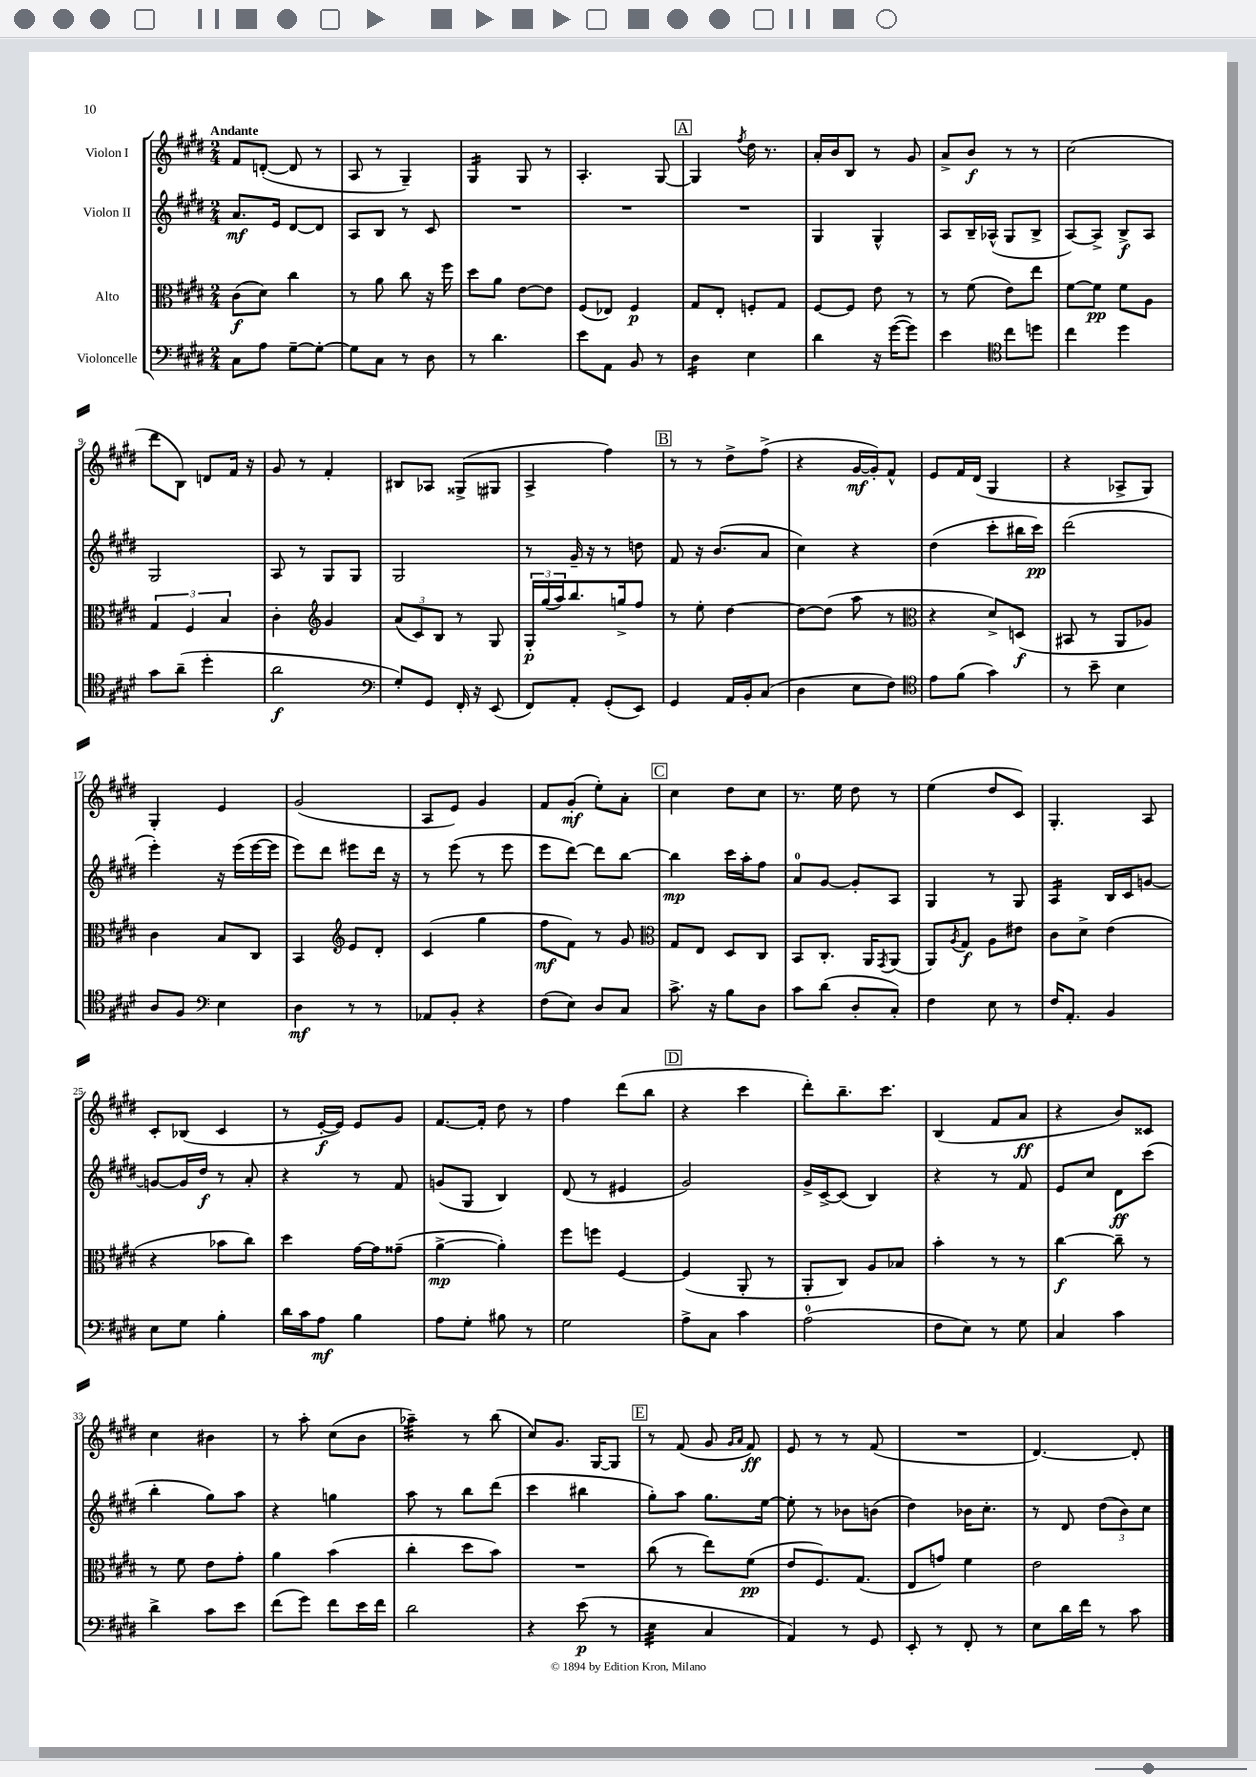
<<
\new StaffGroup <<
\new Staff = "s0" \with { instrumentName = "Violon I" } {
    \clef treble \key e \major \numericTimeSignature \time 2/4 \tempo "Andante"
    fis'8 d'8~-.( d'8 r8 |
    a8 r8 gis4--) |
    gis4:16 gis8 r8 |
    a4.-. gis8~ |
    \mark \markup { \box "A" } gis4 \acciaccatura { fis''8 } dis''16 r8. |
    a'16-. b'16 b8 r8 gis'8 |
    a'8-> b'8\f r8 r8 |
    cis''2( |
    dis'''8 b8) d'8 fis'16 r16 |
    gis'8 r8 fis'4-. |
    bis8 aes8 gisis8->( gis8 |
    a4-> fis''4) |
    \mark \markup { \box "B" } r8 r8 dis''8-> fis''8->( |
    r4 gis'16~\mf gis'16-.) fis'8-^ |
    e'8 fis'16 dis'16( gis4 |
    r4 aes8-> gis8) |
    gis4-. e'4 |
    gis'2( |
    a8 e'8) gis'4 |
    fis'8 gis'8-.\mf( e''8-.) a'8-. |
    \mark \markup { \box "C" } cis''4 dis''8 cis''8 |
    r8. e''16 dis''8 r8 |
    e''4( dis''8 cis'8) |
    gis4.-. a8 |
    cis'8-. bes8( cis'4 |
    r8 e'16~-.\f e'16) e'8 gis'8 |
    fis'8.~ fis'16-. dis''8 r8 |
    fis''4 dis'''8( b''8 |
    \mark \markup { \box "D" } r4 cis'''4 |
    dis'''8-.) b''8.-- cis'''8. |
    b4( fis'8 a'8\ff |
    r4 b'8) cisis'8 |
    cis''4 bis'4 |
    r8 a''8-. cis''8( b'8 |
    aes''4:32--) r8 b''8( |
    cis''8) gis'8. gis16~ gis8 |
    \mark \markup { \box "E" } r8 fis'8( gis'8 \grace { gis'16 a'16 } fis'8\ff) |
    e'8 r8 r8 fis'8( |
    R2 |
    dis'4.~) dis'8-. \bar "|." |
}
\new Staff = "s1" \with { instrumentName = "Violon II" } {
    \clef treble \key e \major \numericTimeSignature \time 2/4
    a'8.\mf e'16 dis'8~ dis'8 |
    a8 b8 r8 cis'8 |
    R2 |
    R2 |
    \mark \markup { \box "A" } R2 |
    gis4 gis4-^ |
    a8 b16-- aes16-^( gis8 b8-> |
    a8~) a8-> b8->\f a8 |
    gis2 |
    a8 r8 gis8 gis8 |
    gis2 |
    r8 gis'16-- r16 r8 d''8 |
    \mark \markup { \box "B" } fis'8 r16 b'8.( a'8 |
    cis''4) r4 |
    dis''4( cis'''8-. bis''16 cis'''16\pp) |
    dis'''2( |
    e'''4-.) r16 e'''16( e'''16~ e'''16 |
    e'''8) dis'''8 eis'''8 dis'''16 r16 |
    r8 e'''8( r8 e'''8 |
    e'''8 dis'''8~) dis'''8 b''8~ |
    \mark \markup { \box "C" } b''4\mp cis'''16 a''16-. fis''8 |
    a'8-0 gis'8~ gis'8-. a8 |
    gis4 r8 gis8 |
    a4:16 b16 cis'16 g'8~ |
    g'8~ g'16 dis''16\f r8 a'8-. |
    r4 r8 fis'8 |
    g'8( gis8 b4) |
    dis'8( r8 eis'4 |
    \mark \markup { \box "D" } gis'2) |
    gis'16-> cis'16~-> cis'8( b4) |
    r4 r8 fis'8 |
    e'8 cis''8 dis'8\ff cis'''8( |
    b''4-. gis''8) a''8 |
    r4 g''4 |
    a''8 r8 b''8 dis'''8( |
    cis'''4 bis''4 |
    \mark \markup { \box "E" } gis''8-.) a''8 gis''8. e''16~ |
    e''8-. r8 bes'8 b'8( |
    dis''4) bes'16 cis''8.-. |
    r8 dis'8 \tuplet 3/2 { dis''8( b'8) cis''8 } \bar "|." |
}
\new Staff = "s2" \with { instrumentName = "Alto" } {
    \clef alto \key e \major \numericTimeSignature \time 2/4
    cis'8\f( dis'8) cis''4 |
    r8 a'8 cis''8 r16 fis''16 |
    dis''8 a'8 e'8~ e'8 |
    fis8( ees8) fis4\p |
    \mark \markup { \box "A" } gis8 e8-. f8-. gis8 |
    fis8~ fis8 e'8 r8 |
    r8 fis'8( e'8) e''8 |
    fis'8~ fis'8\pp fis'8 a8 |
    \tuplet 3/2 { gis4 fis4 b4 } |
    cis'4-. \clef treble gis'4 |
    \tuplet 3/2 { a'8( cis'8) b8 } r8 gis8 |
    \tuplet 3/2 { gis16-.\p gis''16( a''16) } b''8. g''16-> fis''8 |
    \mark \markup { \box "B" } r8 e''8-. dis''4~ |
    dis''8~ dis''8( a''8 r8 |
    \clef alto r4 dis'8->) d8\f( |
    bis,8 r8 a,8 aes8) |
    cis'4 b8 cis8 |
    b,4 \clef treble e'8 dis'8-. |
    cis'4( gis''4 |
    fis''8\mf fis'8) r8 gis'8 |
    \mark \markup { \box "C" } \clef alto gis8 e8 dis8 cis8 |
    b,8 cis8.-. a,16 \acciaccatura { gis,8 } a,8( |
    a,8) \acciaccatura { a8 } gis8\f a8 eis'8 |
    cis'8 dis'8-> e'4( |
    r4 bes'8 cis''8) |
    dis''4 gis'16~ gis'16 gisis'8--( |
    a'4~->\mp a'4-.) |
    fis''8 f''8 fis4~ |
    \mark \markup { \box "D" } fis4( a,8-. r8 |
    a,8-. cis8) a8 bes8 |
    b'4-. r8 r8 |
    cis''4~\f cis''8-- r8 |
    r8 fis'8 e'8 gis'8-. |
    a'4 b'4( |
    cis''4-. dis''8 b'8) |
    R2 |
    \mark \markup { \box "E" } cis''8( r8 e''8) fis'8\pp( |
    e'8 fis8.) gis8.( |
    e8 g'8) fis'4 |
    e'2 \bar "|." |
}
\new Staff = "s3" \with { instrumentName = "Violoncelle" } {
    \clef bass \key e \major \numericTimeSignature \time 2/4
    cis8 a8 gis8~-- gis8~-. |
    gis8 cis8 r8 dis8 |
    r8 dis'4. |
    e'8 a,8 b,8 r8 |
    \mark \markup { \box "A" } dis4:16 e4 |
    dis'4 r16 gis'16~( gis'8) |
    e'4 \clef tenor cis''8 d''8 |
    cis''4 dis''4 |
    gis'8 a'8--( dis''4-. |
    a'2\f |
    \clef bass gis8-.) gis,8 fis,16-. r16 e,8( |
    fis,8) a,8-. gis,8-.( e,8) |
    \mark \markup { \box "B" } gis,4 a,16 b,16-. cis8( |
    dis4 e8 fis8) |
    \clef tenor e'8 fis'8( gis'4) |
    r8 b'8-- b4 |
    a8 fis8 \clef bass e4 |
    dis4\mf r8 r8 |
    aes,8 b,8-. r4 |
    fis8( e8) dis8 cis8 |
    \mark \markup { \box "C" } cis'8.-> r16 b8 dis8 |
    cis'8 dis'8( dis8-. cis8-.) |
    fis4 e8 r8 |
    fis16 a,8.-. b,4 |
    e8 gis8 b4-. |
    dis'16 cis'16 a8\mf b4 |
    a8 gis8-. bis8 r8 |
    gis2 |
    \mark \markup { \box "D" } a8-> cis8 cis'4 |
    a2-0( |
    fis8 e8) r8 gis8 |
    cis4 cis'4 |
    dis'4-> cis'8 e'8 |
    fis'8( gis'8) fis'8 e'16 fis'16 |
    dis'2 |
    r4 e'8\p( r8 |
    \mark \markup { \box "E" } e4:32 cis4 |
    a,4) r8 gis,8 |
    e,8-. r8 fis,8-. r8 |
    e8 dis'16 fis'16 r8 cis'8 \bar "|." |
}
>>
>>
